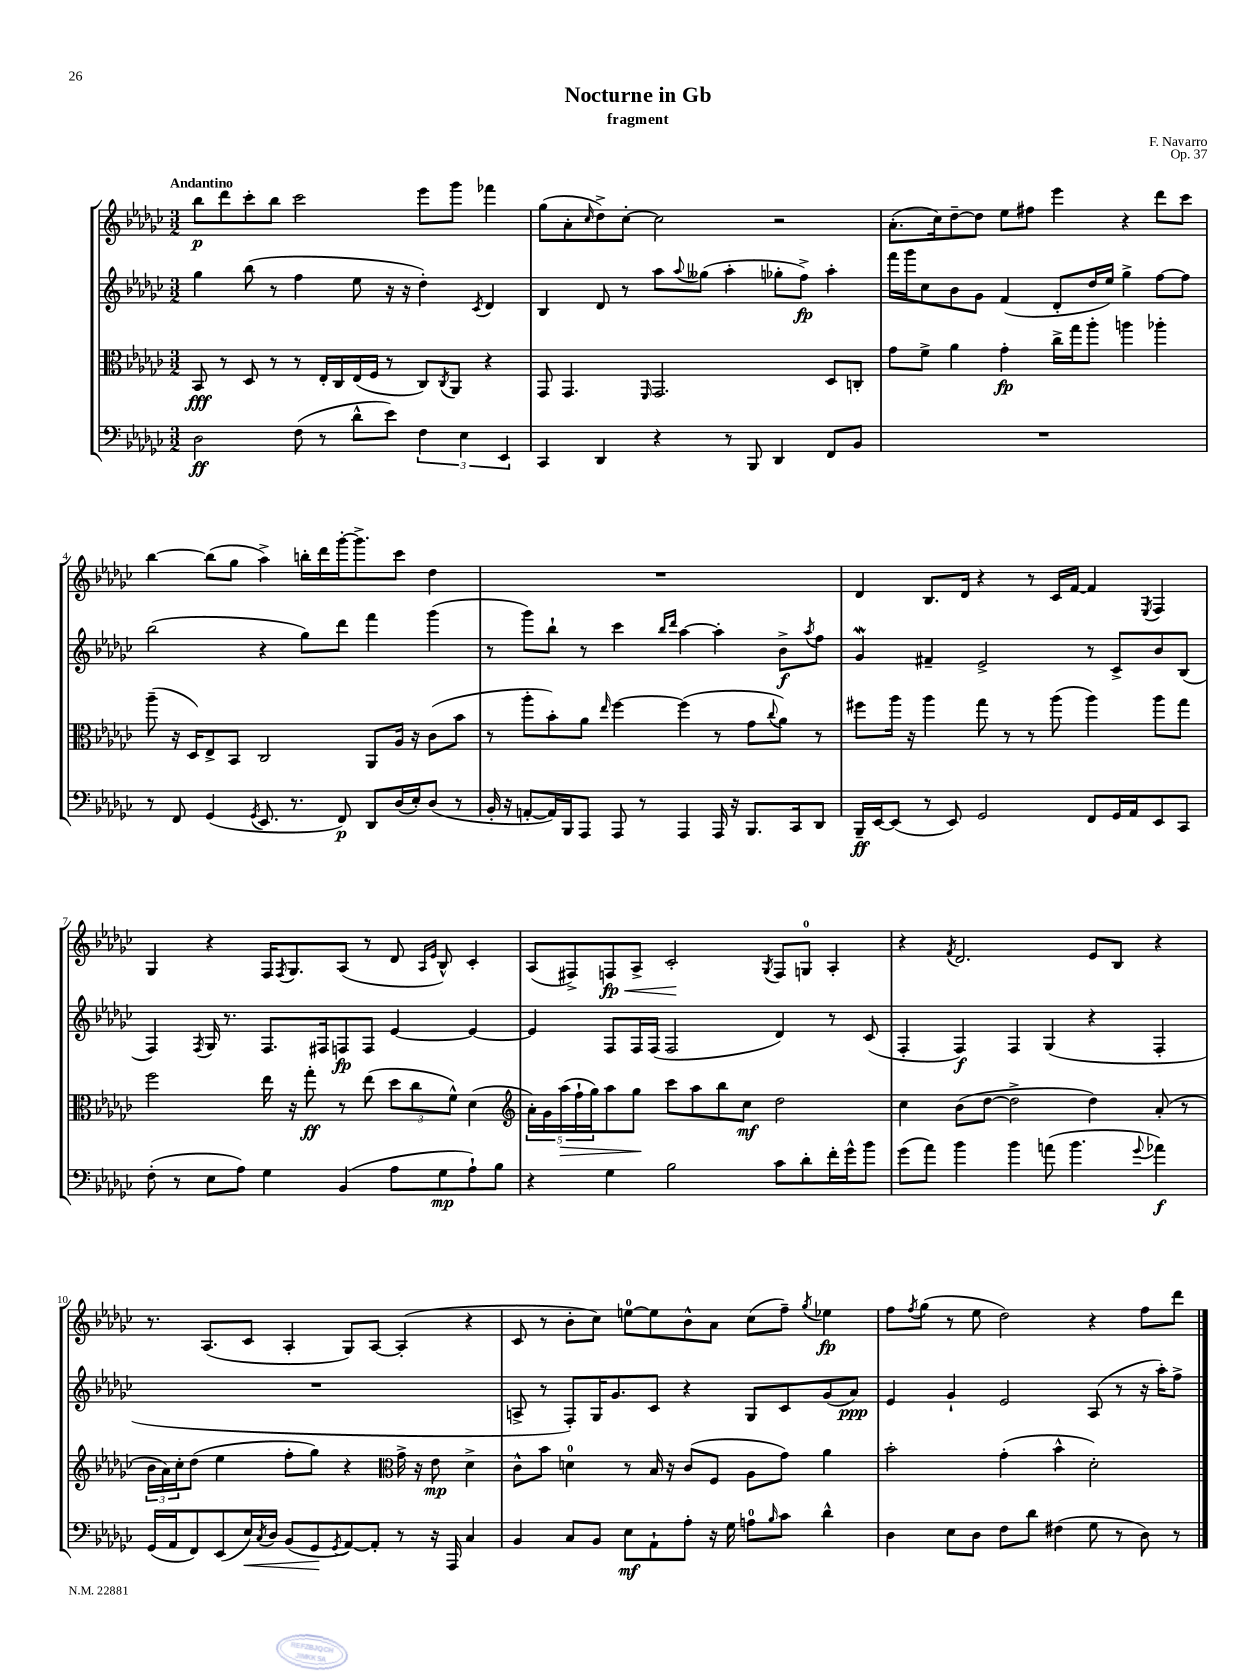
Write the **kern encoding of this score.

**kern	**dynam	**kern	**dynam	**kern	**dynam	**kern	**dynam
*part4	*part4	*part3	*part3	*part2	*part2	*part1	*part1
*staff4	*staff4	*staff3	*staff3	*staff2	*staff2	*staff1	*staff1
*clefF4	*	*clefC3	*	*clefG2	*	*clefG2	*
*k[b-e-a-d-g-c-]	*	*k[b-e-a-d-g-c-]	*	*k[b-e-a-d-g-c-]	*	*k[b-e-a-d-g-c-]	*
*M3/2	*	*M3/2	*	*M3/2	*	*M3/2	*
=1	=1	=1	=1	=1	=1	=1	=1
!	!	!	!	!	!	!LO:TX:a:B:t=Andantino	!
2D-\	ff	8BB-/	fff	4gg-\	.	8bb-\L	p
.	.	8r	.	.	.	8ddd-\	.
.	.	8D-/	.	(8bb-\	.	8ccc-'\	.
.	.	8r	.	8r	.	8bb-\J	.
(8F\	.	8r	.	4ff\	.	2ccc-\	.
8r	.	16E-'/LL	.	.	.	.	.
.	.	16C-/	.	.	.	.	.
8d-^^\L	.	(16E-/	.	8ee-\	.	.	.
.	.	16F/JJ	.	.	.	.	.
8e-\J)	.	8r	.	16r	.	.	.
.	.	.	.	16r	.	.	.
6F\	.	8C-/L)	.	4dd-'\)	.	8eee-\L	.
.	.	8qC-/	.	.	.	.	.
.	.	8AA-/J	.	.	.	8ggg-\J	.
6E-\	.	.	.	.	.	.	.
.	.	.	.	8qc-/	.	.	.
.	.	4r	.	4d-/	.	4fff-X\	.
6EE-/	.	.	.	.	.	.	.
=2	=2	=2	=2	=2	=2	=2	=2
4CC-/	.	8GG-/	.	4B-/	.	(8gg-\L	.
.	.	4.GG-/	.	.	.	8a-'\	.
.	.	.	.	.	.	16qqcc-/	.
4DD-/	.	.	.	8d-/	.	8dd-^\)	.
.	.	.	.	8r	.	[8cc-'\J	.
.	.	16qqFF/	.	.	.	.	.
4r	.	2.GG-/	.	8aa-\L	.	2cc-\]	.
.	.	.	.	8qqaa-/	.	.	.
.	.	.	.	(8gg--X\J	.	.	.
8r	.	.	.	4aa-'\	.	.	.
8BBB-/	.	.	.	.	.	.	.
4DD-/	.	.	.	8gg-X'\L	.	2r	.
.	.	.	.	8ff^\J)	fp	.	.
8FF/L	.	8D-/L	.	4aa-'\	.	.	.
8BB-/J	.	8Cn'/J	.	.	.	.	.
=3	=3	=3	=3	=3	=3	=3	=3
1.r	.	8g-\L	.	16fff\LL	.	(8.a-'\L	.
.	.	.	.	16ggg-\J	.	.	.
.	.	8f^\J	.	8cc-\	.	.	.
.	.	.	.	.	.	16cc-\k)	.
.	.	4a-\	.	8b-\	.	[8dd-~\	.
.	.	.	.	8g-\J	.	8dd-\J]	.
.	.	4g-'\	fp	(4f/	.	8ee-\L	.
.	.	.	.	.	.	8ff#X\J	.
.	.	16cc-^\LL	.	8d-'/L	.	4eee-\	.
.	.	16gg-\J	.	.	.	.	.
.	.	8aa-'\J	.	16dd-/L	.	.	.
.	.	.	.	16ee-/JJ)	.	.	.
.	.	4aan\	.	4gg-^\	.	4r	.
.	.	4aa-X'\	.	[8ff\L	.	8ddd-\L	.
.	.	.	.	8ff\J]	.	8ccc-\J	.
!!LO:LB:g=z
=4	=4	=4	=4	=4	=4	=4	=4
8r	.	(8aa-~\	.	(2bb-\	.	[4bb-\	.
8FF/	.	16r	.	.	.	.	.
.	.	16D-/KL)	.	.	.	.	.
(4GG-/	.	8E-^/	.	.	.	(8bb-\L]	.
.	.	8BB-/J	.	.	.	8gg-\J	.
8qGG-/	.	.	.	.	.	.	.
8.EE-/	.	2C-/	.	4r	.	4aa-^\)	.
8.r	.	.	.	.	.	.	.
.	.	.	.	8gg-\L)	.	16bbn'\LL	.
.	.	.	.	.	.	16ddd-\	.
8FF/)	p	.	.	8ddd-\J	.	[16ggg-'\J	.
.	.	.	.	.	.	8.ggg-^\]	.
8DD-/L	.	8AA-/L	.	4fff\	.	.	.
(16D-/L	.	16A-/Jk	.	.	.	8ccc-\J	.
16E-'/J)	.	16r	.	.	.	.	.
(8D-/J	.	(8c-\L	.	(4ggg-\	.	4dd-\	.
8r	.	8b-\J	.	.	.	.	.
=5	=5	=5	=5	=5	=5	=5	=5
16BB-'/	.	8r	.	8r	.	1.r	.
16r	.	.	.	.	.	.	.
[8AAn'/L	.	8aa-'\L	.	8ggg-\L)	.	.	.
16AA/L])	.	8b-'\)	.	8bb-`\J	.	.	.
16BBB-/J	.	.	.	.	.	.	.
8AAA-/J	.	8a-\J	.	8r	.	.	.
.	.	16qqee-/	.	.	.	.	.
8AAA-/	.	[4ff\	.	4ccc-\	.	.	.
8r	.	.	.	.	.	.	.
.	.	.	.	16qqbb-/LL	.	.	.
.	.	.	.	16qqddd-/JJ	.	.	.
4AAA-/	.	(4ff\]	.	[4aa-\	.	.	.
16AAA-/	.	8r	.	4aa-'\]	.	.	.
16r	.	.	.	.	.	.	.
8.BBB-/L	.	8g-\L	.	.	.	.	.
.	.	8qqcc-/	.	.	.	.	.
.	.	8a-\J)	.	8b-^\L	f	.	.
16CC-/k	.	.	.	.	.	.	.
.	.	.	.	8qaa-/	.	.	.
8DD-/J	.	8r	.	8ff\J	.	.	.
=6	=6	=6	=6	=6	=6	=6	=6
16BBB-~/LL	ff	8ff#X\L	.	4g-w/	.	4d-/	.
[16EE-/J	.	.	.	.	.	.	.
(8EE-/J]	.	16aa-\Jk	.	.	.	.	.
.	.	16r	.	.	.	.	.
8r	.	4aa-\	.	4f#X~/	.	8.B-/L	.
8EE-/)	.	.	.	.	.	.	.
.	.	.	.	.	.	16d-/Jk	.
2GG-/	.	8gg-\	.	2e-^/	.	4r	.
.	.	8r	.	.	.	.	.
.	.	8r	.	.	.	8r	.
.	.	(8aa-\	.	.	.	16c-/LL	.
.	.	.	.	.	.	[16f/JJ	.
8FF/L	.	4aa-\)	.	8r	.	4f/]	.
16GG-/L	.	.	.	8c-^/L	.	.	.
16AA-/J	.	.	.	.	.	.	.
.	.	.	.	.	.	8qE-/	.
8EE-/	.	8aa-\L	.	8b-/	.	4F/	.
8CC-/J	.	8gg-\J	.	(8B-/J	.	.	.
!!LO:LB:g=z
=7	=7	=7	=7	=7	=7	=7	=7
(8F'\	.	2ff\	.	4F/)	.	4G-/	.
8r	.	.	.	.	.	.	.
.	.	.	.	8qF/	.	.	.
8E-\L	.	.	.	16G-/	.	4r	.
.	.	.	.	8.r	.	.	.
8A-\J)	.	.	.	.	.	.	.
4G-\	.	16ee-\	.	8.F/L	.	16F/KL	.
.	.	.	.	.	.	8qF/	.
.	.	16r	.	.	.	8.G-/	.
.	.	8gg-'\	ff	.	.	.	.
.	.	.	.	16F#X/k	.	.	.
(4BB-/	.	8r	.	8Fn/	fp	(8A-/J	.
.	.	(8ee-\	.	8F/J	.	8r	.
8A-\L	.	12dd-\L	.	[4e-/	.	8d-/	.
.	.	12cc-\	.	.	.	.	.
.	.	.	.	.	.	16qqA-/LL	.
.	.	.	.	.	.	16qqe-/JJ	.
8G-\	mp	.	.	.	.	8B-^^/)	.
.	.	12f^^\J)	.	.	.	.	.
8A-`\)	.	(4d-\	.	4e-/_	.	4c-'/	.
8B-\J	.	.	.	.	.	.	.
=8	=8	=8	=8	=8	=8	=8	=8
*	*	*clefG2	*	*	*	*	*
4r	.	20a-'\LL)	.	4e-/]	.	(8A-/L	.
.	.	20g-\	.	.	.	.	.
!	!	!	!LO:HP:b	!	!	!	!
.	.	(20aa-\	>	.	.	.	.
.	.	.	.	.	.	8F#X^/)	.
.	.	20ff`\	.	.	.	.	.
.	.	20gg-\J)	.	.	.	.	.
!	!	!	!	!	!	!	!LO:HP:b
4G-\	.	8aa-\	.	8F/L	.	8Fn/	< fp
.	.	8gg-\J	.	16F/L	.	8A-^/J	.
.	.	.	.	(16F/JJ	.	.	.
2B-\	.	8ccc-\L	]	2F/	.	2c-'/	.
.	.	8aa-\	.	.	.	.	.
.	.	8bb-\	.	.	.	.	.
.	.	8cc-\J	mf	.	.	.	.
.	.	.	.	.	.	8qG-/	.
8c-\L	.	2dd-\	.	4d-/)	.	8F/L	[
8d-'\	.	.	.	.	.	8Gn/J	.
16f'\L	.	.	.	8r	.	4A-'/	.
16g-^^\J	.	.	.	.	.	.	.
8b-\J	.	.	.	(8c-/	.	.	.
=9	=9	=9	=9	=9	=9	=9	=9
(8g-\L	.	4cc-\	.	4F'/	.	4r	.
8a-\J)	.	.	.	.	.	.	.
.	.	.	.	.	.	8qf/	.
4b-\	.	(8b-\L	.	4F/)	f	2.d-/	.
.	.	[8dd-\J	.	.	.	.	.
4b-\	.	2dd-^\]	.	4F/	.	.	.
(8an\	.	.	.	(4G-/	.	.	.
4.b-\	.	.	.	.	.	.	.
.	.	4dd-\)	.	4r	.	8e-/L	.
.	.	.	.	.	.	8B-/J	.
8qqg-/	.	.	.	.	.	.	.
4a-X\)	f	(8a-'/	.	4F'/	.	4r	.
.	.	8r	.	.	.	.	.
!!LO:LB:g=z
=10	=10	=10	=10	=10	=10	=10	=10
(16GG-/LL	.	24b-\LL	.	1.r	.	8.r	.
.	.	24a-\)	.	.	.	.	.
16AA-/J	.	.	.	.	.	.	.
.	.	24cc-'\J	.	.	.	.	.
8FF/)	.	(8dd-\J	.	.	.	.	.
.	.	.	.	.	.	(8.A-/L	.
(8EE-/	.	4ee-\	.	.	.	.	.
!	!LO:HP:b	!	!	!	!	!	!
16E-/L)	<	.	.	.	.	8c-/J	.
8qC-/	.	.	.	.	.	.	.
16D-/JJ	.	.	.	.	.	.	.
(8BB-/L	.	8ff'\L	.	.	.	4A-'/	.
8GG-/	.	8gg-\J)	.	.	.	.	.
8qGG-/	.	.	.	.	.	.	.
[8AA-/)	[	4r	.	.	.	8G-/L)	.
8AA-'/J]	.	.	.	.	.	[8A-/J	.
*	*	*clefC3	*	*	*	*	*
8r	.	16g-^\	.	.	.	(4A-'/]	.
.	.	16r	.	.	.	.	.
16r	.	8e-\	mp	.	.	.	.
16AAA-/	.	.	.	.	.	.	.
4C-/	.	4d-^\	.	.	.	4r	.
=11	=11	=11	=11	=11	=11	=11	=11
4BB-/	.	8c-^^\L	.	8An^/	.	8c-/	.
.	.	8b-\J	.	8r	.	8r	.
8C-/L	.	4dn\	.	8F'/L)	.	8b-'\L	.
8BB-/J	.	.	.	16G-/K	.	8cc-\J)	.
.	.	.	.	8.g-/	.	.	.
8E-\L	mf	8r	.	.	.	[8een\L	.
8AA-`\	.	16B-/	.	8c-/J	.	8ee\]	.
.	.	16r	.	.	.	.	.
8A-'\J	.	(8c-/L	.	4r	.	8b-^^\	.
16r	.	8F/J	.	.	.	8a-\J	.
16G-\	.	.	.	.	.	.	.
8An\L	.	8A-\L	.	8G-/L	.	(8cc-\L	.
16qqB-/	.	.	.	.	.	.	.
8c-\J	.	8g-\J)	.	8c-/	.	8ff~\J)	.
.	.	.	.	.	.	8qgg-/	.
4d-^^\	.	4a-\	.	(8g-/	.	4ee-X\	fp
.	.	.	.	8a-/J)	ppp	.	.
=12	=12	=12	=12	=12	=12	=12	=12
4D-\	.	2b-'\	.	4e-/	.	8ff\L	.
.	.	.	.	.	.	8qff/	.
.	.	.	.	.	.	(8gg-\J	.
8E-\L	.	.	.	4g-`/	.	8r	.
8D-\J	.	.	.	.	.	8ee-\	.
8F\L	.	(4g-'\	.	2e-/	.	2dd-\)	.
8d-\J	.	.	.	.	.	.	.
(4F#X\	.	4b-^^\	.	.	.	.	.
8G-\	.	2d-'\)	.	(8A-/	.	4r	.
8r	.	.	.	8r	.	.	.
8D-\)	.	.	.	16r	.	8ff\L	.
.	.	.	.	16aa-'\KL)	.	.	.
8r	.	.	.	8ff^\J	.	8ddd-\J	.
==	==	==	==	==	==	==	==
*-	*-	*-	*-	*-	*-	*-	*-
